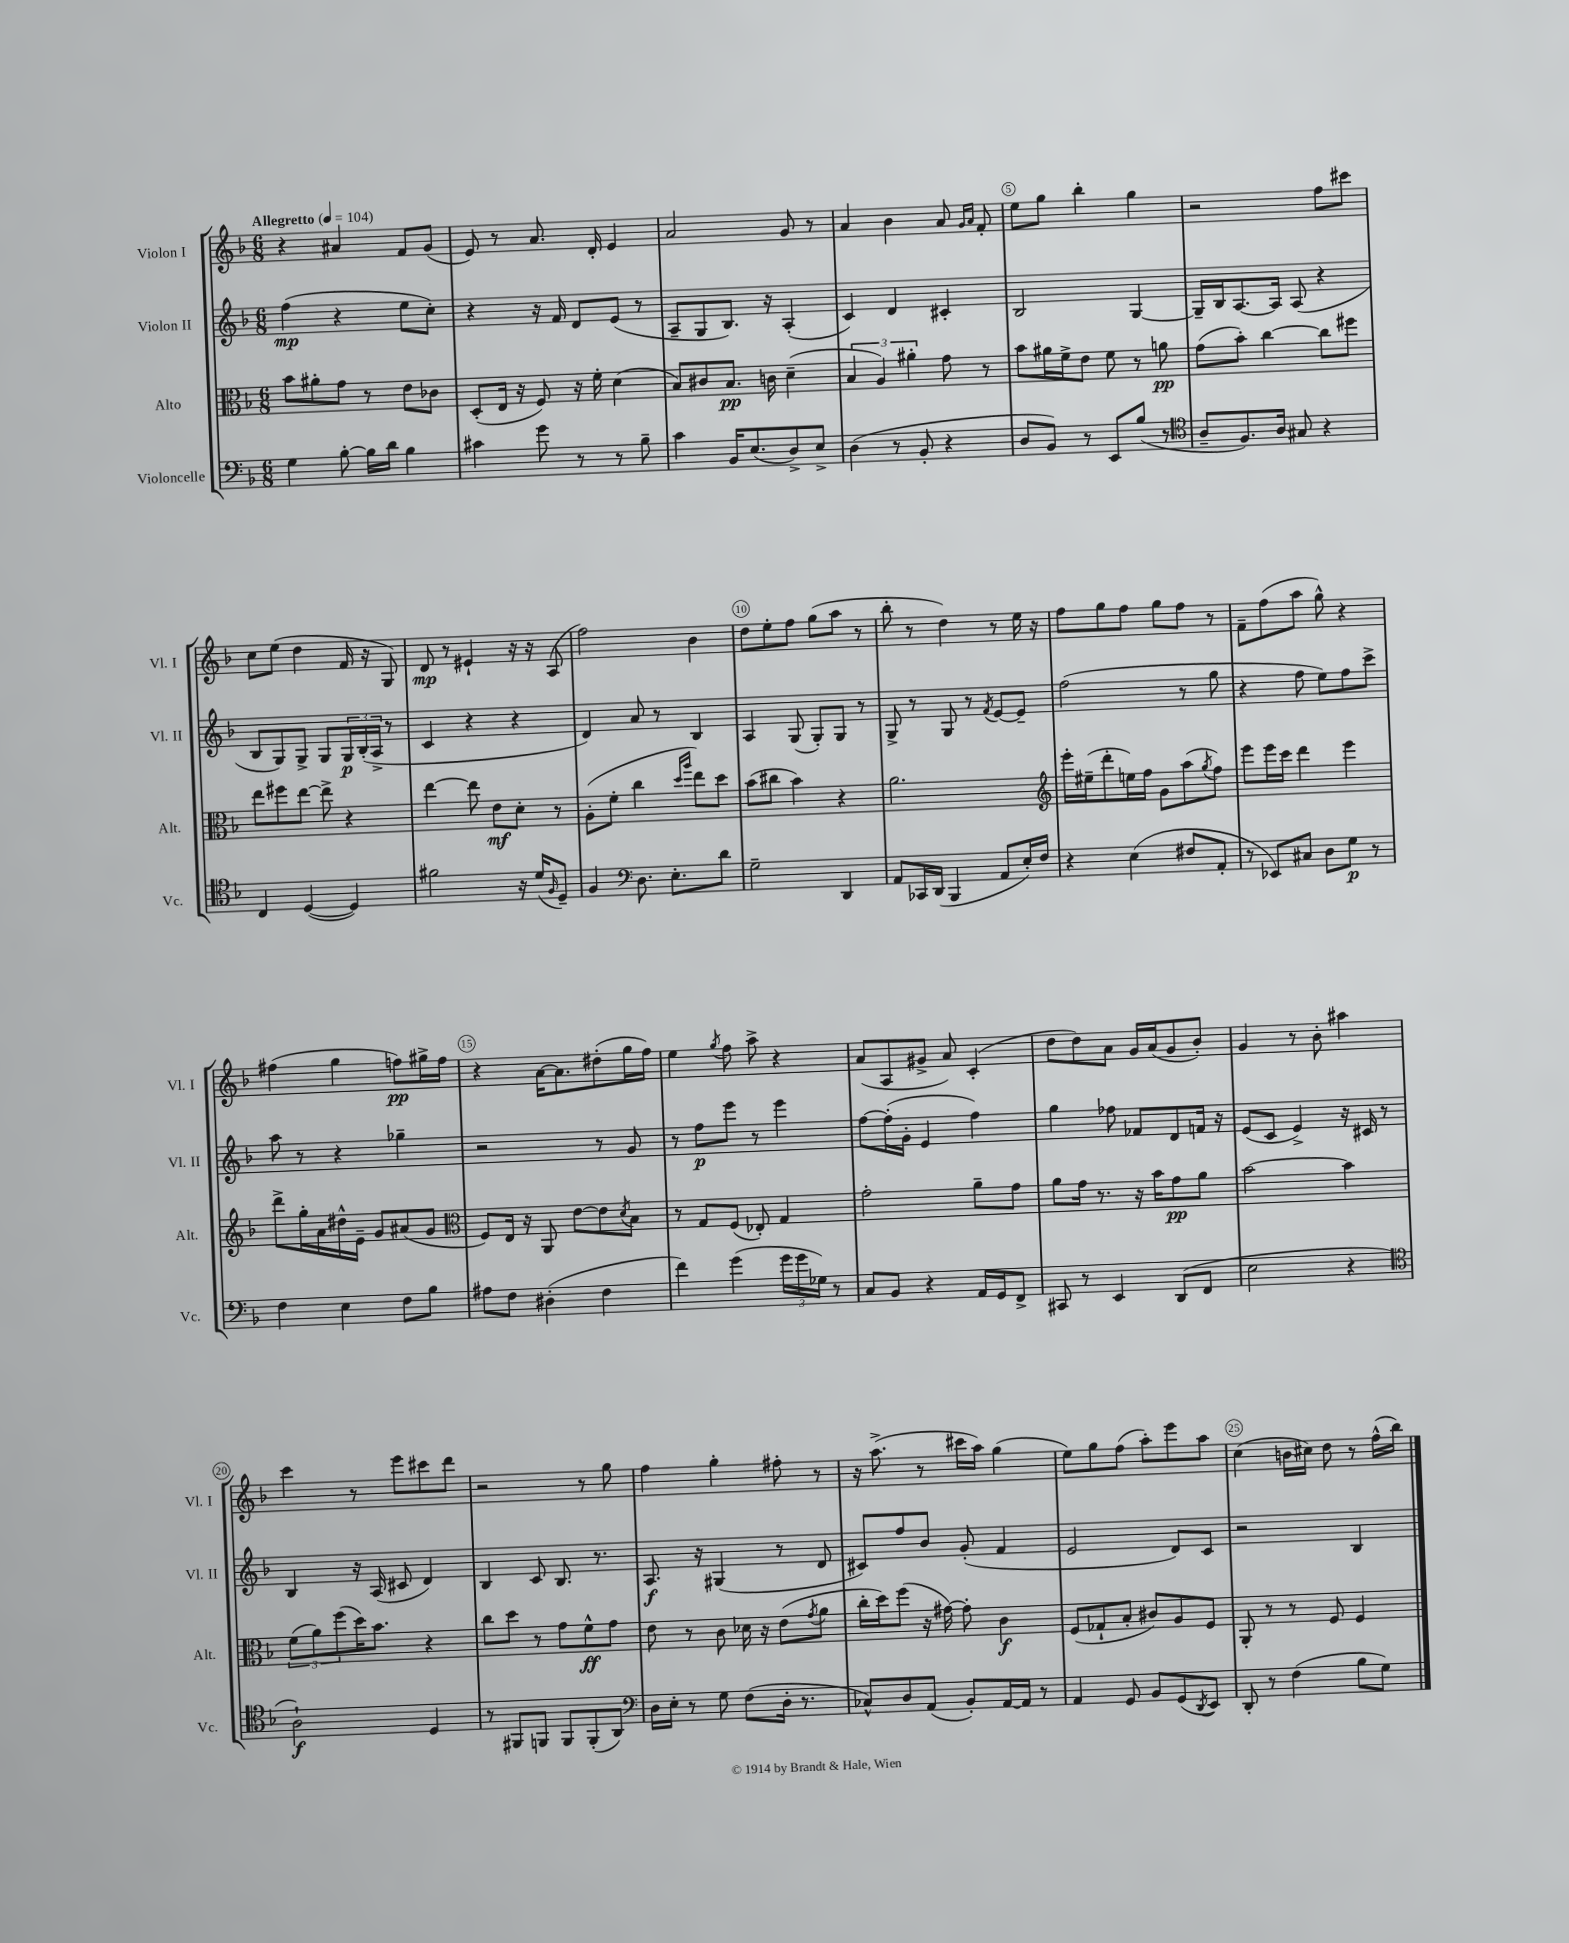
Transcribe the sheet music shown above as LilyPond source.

<<
\new StaffGroup <<
\new Staff = "s0" \with { instrumentName = "Violon I" shortInstrumentName = "Vl. I" } {
    \clef treble \key f \major \numericTimeSignature \time 6/8 \tempo "Allegretto" 4 = 104
    r4 ais'4 f'8 g'8( |
    e'8) r8 a'8. d'16-. e'4 |
    a'2 g'8 r8 |
    a'4 bes'4 a'8 \grace { g'16 a'16 } f'8-. |
    e''8 g''8 bes''4-. g''4 |
    r2 f''8 cis'''8 |
    c''8 e''8( d''4 f'16 r16 g8) |
    d'8\mp r8 eis'4-! r16 r16 a8( |
    f''2) bes'4 |
    d''8 e''8-. f''8 g''8( a''8 r8 |
    bes''8-. r8 d''4) r8 e''16 r16 |
    f''8 g''8 f''8 g''8 f''8 r8 |
    f'8-- f''8( a''8 g''8-^) r4 |
    fis''4( g''4 f''8\pp) gis''16-> f''16 |
    r4 a'16~ a'8. dis''8-.( g''16 f''16) |
    e''4 \acciaccatura { g''8 } f''8 a''8-> r4 |
    a'8( a8 gis'8-> a'8) c'4-.( |
    d''8 d''8) a'8 g'16 a'16( g'8 bes'8-.) |
    g'4 r8 bes'8-. ais''4 |
    c'''4 r8 e'''8 cis'''8 d'''8 |
    r2 r8 g''8 |
    f''4 g''4-. fis''8-. r8 |
    r16 a''8.->( r8 cis'''16 a''16) g''4( |
    e''8) g''8 f''8( a''8-.) e'''8 a''8 |
    c''4( b'16 cis''16) d''8 r8 f''16-^( bes''16) \bar "|." |
}
\new Staff = "s1" \with { instrumentName = "Violon II" shortInstrumentName = "Vl. II" } {
    \clef treble \key f \major \numericTimeSignature \time 6/8
    f''4\mp( r4 e''8 c''8-.) |
    r4 r16 f'16 d'8 e'8( r8 |
    a8-- g8 bes8.) r16 a4-.( |
    c'4) d'4 cis'4-. |
    bes2 g4~ |
    g16-- bes16 a8.~ a16 a8( r4 |
    bes8 g8) g8-> g8 \tuplet 3/2 { g16\p bes16-.( a16-> } r8 |
    c'4 r4 r4 |
    d'4) a'8 r8 bes4 |
    a4 g8( g8-.) g8 r8 |
    g8-> r8 g8 r8 \acciaccatura { f'8 } e'8~ e'8-- |
    f''2( r8 g''8 |
    r4 f''8 e''8) f''8 c'''8-> |
    a''8 r8 r4 ges''4-- |
    r2 r8 g'8 |
    r8 f''8\p e'''8 r8 e'''4 |
    f''8~ f''16-.( g'16-. e'4 f''4) |
    g''4 fes''8 fes'8 d'8 f'16 r16 |
    e'8( c'8 e'4->) r16 cis'16 r8 |
    bes4 r16 a16( cis'8 d'4) |
    bes4 c'8 bes8. r8. |
    a8.\f r16 gis4( r8 d'8 |
    cis'8) f''8 bes'8 g'8-.( f'4 |
    e'2 d'8) c'8 |
    r2 bes4 \bar "|." |
}
\new Staff = "s2" \with { instrumentName = "Alto" shortInstrumentName = "Alt." } {
    \clef alto \key f \major \numericTimeSignature \time 6/8
    bes'8 ais'8-. g'8 r8 e'8 ces'8 |
    d8-.( e16 r16 f8) r16 f'16-. d'4( |
    bes8) cis'8 bes8.\pp c'16 d'4--( |
    \tuplet 3/2 { bes4 a4) ais'4-. } g'8 r8 |
    bes'8 ais'16 f'16-> e'8 f'8 r8 a'8\pp |
    g'8( bes'8-.) c''4~ c''8 fis''8 |
    e''8 fis''8 e''8~ e''8-> r4 |
    e''4~ e''8 e'8\mf d'8-. r8 |
    a8-.( f'8-. c''4 \grace { d''16 a''16 } e''8) d''8 |
    bes'8( cis''8 bes'4) r4 |
    a'2. |
    \clef treble e'''16-. eis''16--( d'''8-. e''16) f''16 g'8 a''8( \acciaccatura { g''8 } f''8) |
    e'''8 e'''16 c'''16 d'''4 e'''4 |
    d'''8-> g''16-. a'16 dis''16-^ e'16-- g'8 ais'8( g'8 |
    \clef alto f8) e16 r16 a,8 e'8~ e'8 \acciaccatura { d'8 } bes8 |
    r8 g8 f8( ees8-.) g4 |
    g'2-. a'8-- g'8 |
    a'8 g'16 r8. r16 bes'16 g'8\pp a'8 |
    bes'2~ bes'4 |
    \tuplet 3/2 { f'8( a'8) f''8( } d''16) bes'8. r4 |
    c''8 d''8 r8 g'8 f'8-^\ff g'8 |
    e'8 r8 c'8 des'16 r16 e'8( \acciaccatura { g'8 } a'8 |
    c''16-. d''16) f''8( r16 gis'16~) gis'8-. c'4\f |
    f8( ges8-! bes8-. cis'8) a8 f8 |
    a,8-. r8 r8 f8 f4 \bar "|." |
}
\new Staff = "s3" \with { instrumentName = "Violoncelle" shortInstrumentName = "Vc." } {
    \clef bass \key f \major \numericTimeSignature \time 6/8
    g4 bes8~-. bes16 d'16 bes4 |
    cis'4 g'8 r8 r8 bes8-- |
    c'4 bes,16 e8.( d8->) e8-> |
    d4( r8 bes,8-. r4 |
    d8 bes,8) r8 e,8 bes8( r8 |
    \clef tenor a8-- f8.) a16 gis8 r4 |
    c4 d4~( d4) |
    fis'2 r16 d'16( \grace { f16 } d8--) |
    f4 \clef bass d8. e8.-. d'8 |
    g2-- d,4 |
    a,8 ces,16 d,16( bes,,4 a,8 e16-.) f16 |
    r4 e4( fis8 a,8-. |
    r8 ees,8) cis8 d8 g8\p r8 |
    f4 e4 f8 bes8 |
    ais8 f8 dis4-.( f4 |
    f'4) g'4( \tuplet 3/2 { g'16 g'16 ges16) } r8 |
    c8 bes,8 r4 a,16 g,16 f,8-> |
    cis,8 r8 e,4 d,8( f,8 |
    e2 r4 |
    \clef tenor a2-!\f) d4 |
    r8 fis,8 f,8 f,8 f,8-.( a,8) |
    \clef bass d16 e16-. r8 g8 f8( d16-. r8. |
    ces8-^) d8 a,8( bes,8-.) a,16~ a,16 r8 |
    a,4 g,8 bes,8 g,8( \acciaccatura { d,8 } e,8) |
    d,8-. r8 f4( bes8 g8) \bar "|." |
}
>>
>>
\layout { \context { \Score \override BarNumber.break-visibility = ##(#f #t #t) barNumberVisibility = #(every-nth-bar-number-visible 5) \override BarNumber.stencil = #(make-stencil-circler 0.1 0.3 ly:text-interface::print) } }
